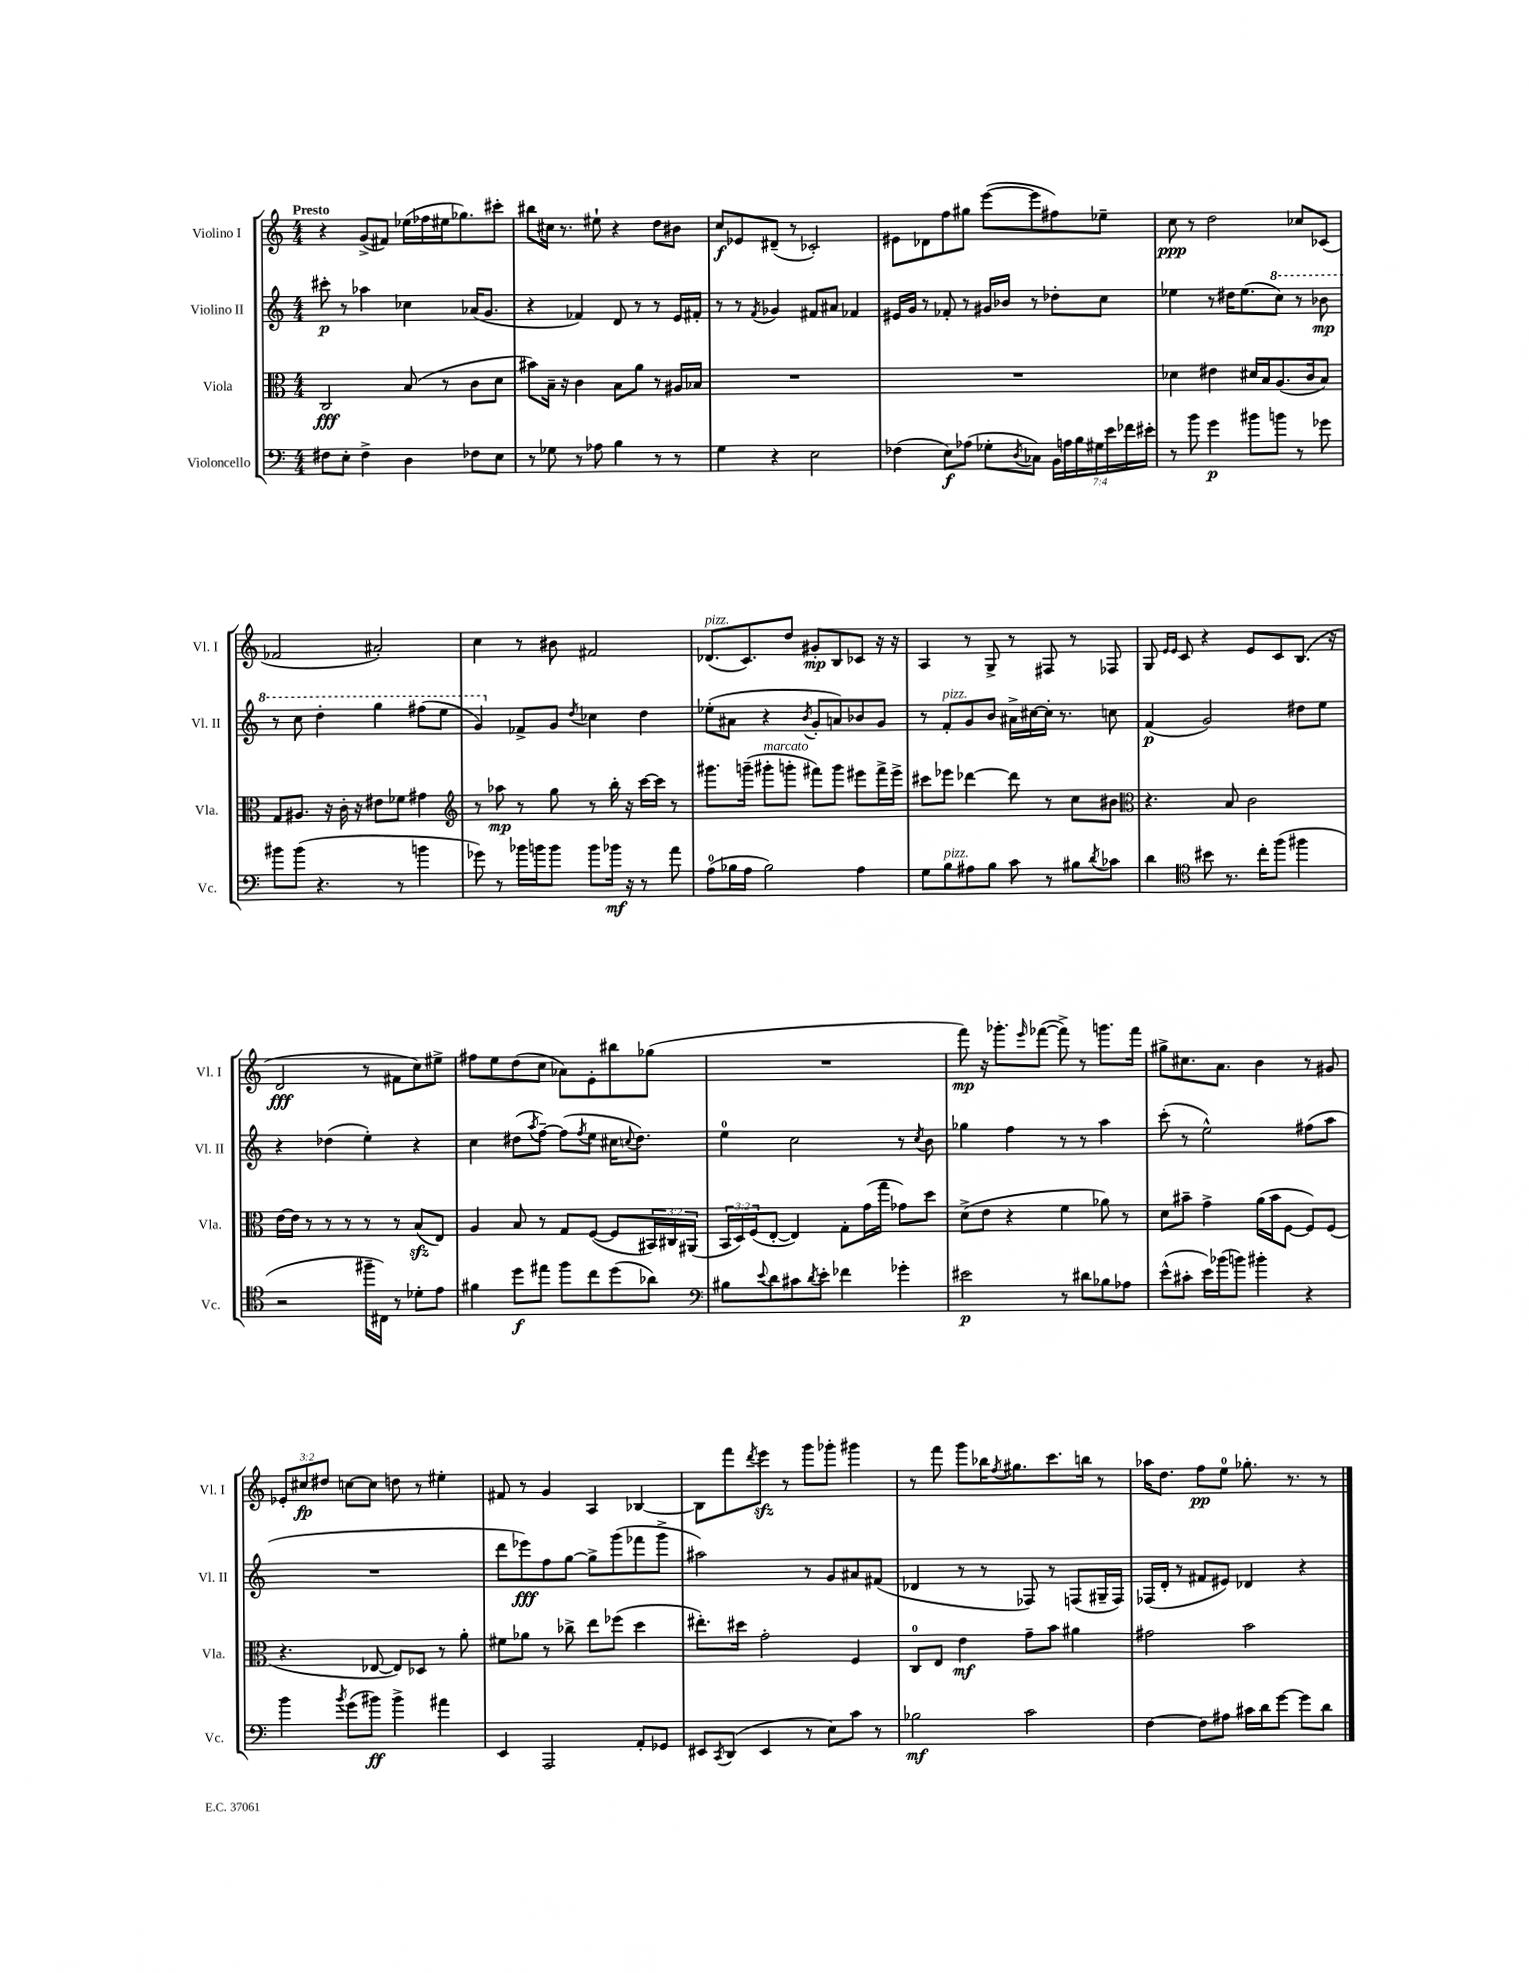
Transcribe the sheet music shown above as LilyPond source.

<<
\new StaffGroup <<
\new Staff = "s0" \with { instrumentName = "Violino I" shortInstrumentName = "Vl. I" } {
    \clef treble \key c \major \numericTimeSignature \time 4/4 \override Staff.TupletNumber.text = #tuplet-number::calc-fraction-text \tempo "Presto"
    r4 g'8->( fis'8) ees''16( fes''16 eis''16 ges''8.) cis'''8-. |
    bis''8 cis''16 r8. eis''8-! r4 d''8 bis'8 |
    c''8\f ees'8 dis'8--( r8 ces'2-.) |
    eis'8 des'8 f''8 gis''8 e'''8~( e'''8 fis''8) ees''8-- |
    c''8\ppp r8 d''2 ces''8 ces'8( |
    fes'2 ais'2-.) |
    c''4 r8 bis'8 fis'2 |
    des'8.^\markup { \italic "pizz." }( c'8.) d''8 gis'8-.\mp b8 ces'8 r16 r16 |
    a4 r8 g8-> r8 fis8 r8 fes8 |
    g8 \grace { e'16 e'16 } c'8 r4 e'8 c'8 b8.( r16 |
    d'2\fff r8 fis'8 c''8) eis''8-> |
    fis''8 e''8 d''8( c''8 aes'8) e'8-. bis''8 ges''8( |
    R1 |
    f'''8\mp) r16 ges'''8.-. \grace { e'''16 } fes'''8~( fes'''8->) r8 g'''8. fes'''16 |
    gis''8-> cis''8. a'8. b'4 r8 gis'8 |
    \tuplet 3/2 { ees'8-. cis''8\fp dis''8 } c''8~ c''8 d''8 r8 eis''4-. |
    fis'8 r8 g'4 a4 bes4~ |
    bes8 f'''8 \acciaccatura { d'''8 } e'''8\sfz r8 g'''8 ges'''8-. gis'''4 |
    r8 f'''8 g'''8 bes''16 \acciaccatura { f''8 } gis''8. c'''8. b''16 r8 |
    aes''16 d''8. f''8\pp e''8-0 ges''8.-. r8. r8 \bar "|." |
}
\new Staff = "s1" \with { instrumentName = "Violino II" shortInstrumentName = "Vl. II" } {
    \clef treble \key c \major \numericTimeSignature \time 4/4
    cis'''8-.\p r8 aes''4 ces''4 aes'16( g'8. |
    r4 fes'4) d'8 r8 r8 e'16 fis'16-. |
    r8 r8 \acciaccatura { f'8 } ges'4 fis'8 ais'8 fes'4 |
    eis'16 g'16 r8 fes'8-. r8 gis'16 bes'16 r8 des''8-. c''8 |
    ees''4 r8 dis''16 ees''8.( \ottava #1 c'''8) r8 bes''8\mp |
    r8 c'''8 d'''4-. g'''4 fis'''8( e'''8 |
    g''4) \ottava #0 fes'8-> g'8 \acciaccatura { d''8 } ces''4 d''4 |
    ees''8-.( ais'8 r4 \acciaccatura { b'8 } g'8-. a'8) bes'8 g'8 |
    r8 f'8-.^\markup { \italic "pizz." } g'8 b'8 ais'16-> cis''16~ cis''16-. r8. c''8 |
    f'4\p( g'2) dis''8 e''8 |
    r4 des''4( e''4-.) r4 |
    c''4 dis''8( \acciaccatura { a''8 } f''8~--) f''8( \acciaccatura { f''8 } e''8 cis''16 \appoggiatura { c''8 } dis''8.) |
    e''4-0 c''2 r8 \acciaccatura { c''8 } b'8 |
    ges''4 f''4 r8 r8 a''4 |
    c'''8-.( r8 e''2-^) fis''8( a''8 |
    R1 |
    d'''8 ees'''8\fff) f''8 g''8~ g''8-> g'''8( fes'''8 g'''8-> |
    ais''2) r8 g'8 ais'8 fis'8( |
    des'4 r8 r8 fes8) r8 f8( gis16-- f16) |
    fes16( d'16-. r8 fis'8 eis'8) des'4 r4 \bar "|." |
}
\new Staff = "s2" \with { instrumentName = "Viola" shortInstrumentName = "Vla." } {
    \clef alto \key c \major \numericTimeSignature \time 4/4 \override Staff.TupletNumber.text = #tuplet-number::calc-fraction-text
    c2\fff b8( r8 c'8 d'8 |
    bis'8) b16-- r16 c'4 b8 a'8 r8 ais16 bes16 |
    R1 |
    R1 |
    des'4 eis'4 dis'16 b16 a8.( c'16 b8) |
    g8 ais8. r16 c'16-. r16 eis'8 fes'8 gis'4 |
    \clef treble r8 aes''8\mp r8 g''8 r8 b''16-. r16 c'''16~ c'''16 r8 |
    gis'''8. g'''16--( gis'''8-.^\markup { \italic "marcato" } g'''8-. fis'''8) g'''8 eis'''8 fis'''16-> eis'''16-> |
    cis'''8 ees'''8 des'''4~ des'''8 r8 c''8 bis'8 |
    \clef alto r4. b8 c'2 |
    e'16~ e'16 r8 r8 r8 r8 r8 b8\sfz( e8) |
    a4 b8 r8 g8 f8~( f8 \tuplet 3/2 { bis,16) cis16 ais,16( } |
    \tuplet 3/2 { b,16 d16) f16( } e8~-. e4) g8-. g'16( g''16 ges'8) d''8 |
    d'8->( e'8 r4 f'4 aes'8) r8 |
    d'8 bis'8-- g'4-> a'16( bis'16 f8~ f8) f8( |
    r4. ees8~ ees8) des8 r8 a'8-. |
    fis'8 aes'8 r8 ces''8-> e''8 fes''8( d''4 |
    eis''8.-.) dis''16 g'2-. f4 |
    c8-0 e8 e'4\mf g'8-- b'8 ais'4 |
    gis'2 b'2 \bar "|." |
}
\new Staff = "s3" \with { instrumentName = "Violoncello" shortInstrumentName = "Vc." } {
    \clef bass \key c \major \numericTimeSignature \time 4/4 \override Staff.TupletNumber.text = #tuplet-number::calc-fraction-text
    fis8 e8-. fis4-> d4 fes8 e8 |
    r8 ges8 r8 aes8 b4 r8 r8 |
    g4 r4 e2 |
    fes4( e8\f) aes8( ges8-. \acciaccatura { d8 } ces8) \tuplet 7/4 { b,16 a16 b16 gis16 e'16 fes'16 eis'16-. } |
    r8 b'8 g'4\p bis'8 b'8 r8 ges'8 |
    bis'8 bis'8( r4. r8 b'4 |
    ges'8) r8 bes'16 b'16 b'8 b'8 bes'16\mf r16 r8 a'8 |
    a8-0( bes16 a16 bes2) a4 |
    g8 b8^\markup { \italic "pizz." } ais8 b8 c'8 r8 bis8 \acciaccatura { d'8 } ces'8 |
    d'4 \clef tenor bis'8 r8. c''16-. f''8( fis''4 |
    r2 fis''16-- cis16) r8 des'8-. e'8 |
    fis'4 d''8\f eis''8 f''8 c''8 d''8( aes'8) |
    \clef bass bis8 \appoggiatura { e'8 } d'8 cis'8 \acciaccatura { d'8 } e'8-. fes'4 ges'4-. |
    eis'2\p r8 dis'8 bes8 aes8 |
    e'8-^( cis'8-. e'16) bes'16( b'8) bis'4-. r4 |
    b'4 \acciaccatura { b'8 } g'8( bis'8\ff) bis'4-> ais'4 |
    e,4 a,,2 a,8-. ges,8 |
    eis,8 \acciaccatura { c,8 } d,8( eis,4 r8 e8) c'8 r8 |
    bes2\mf c'2 |
    f4~ f8 ais8 cis'16 d'16 g'8~ g'8 d'8 \bar "|." |
}
>>
>>
\layout { \context { \Score \remove "Bar_number_engraver" } }
